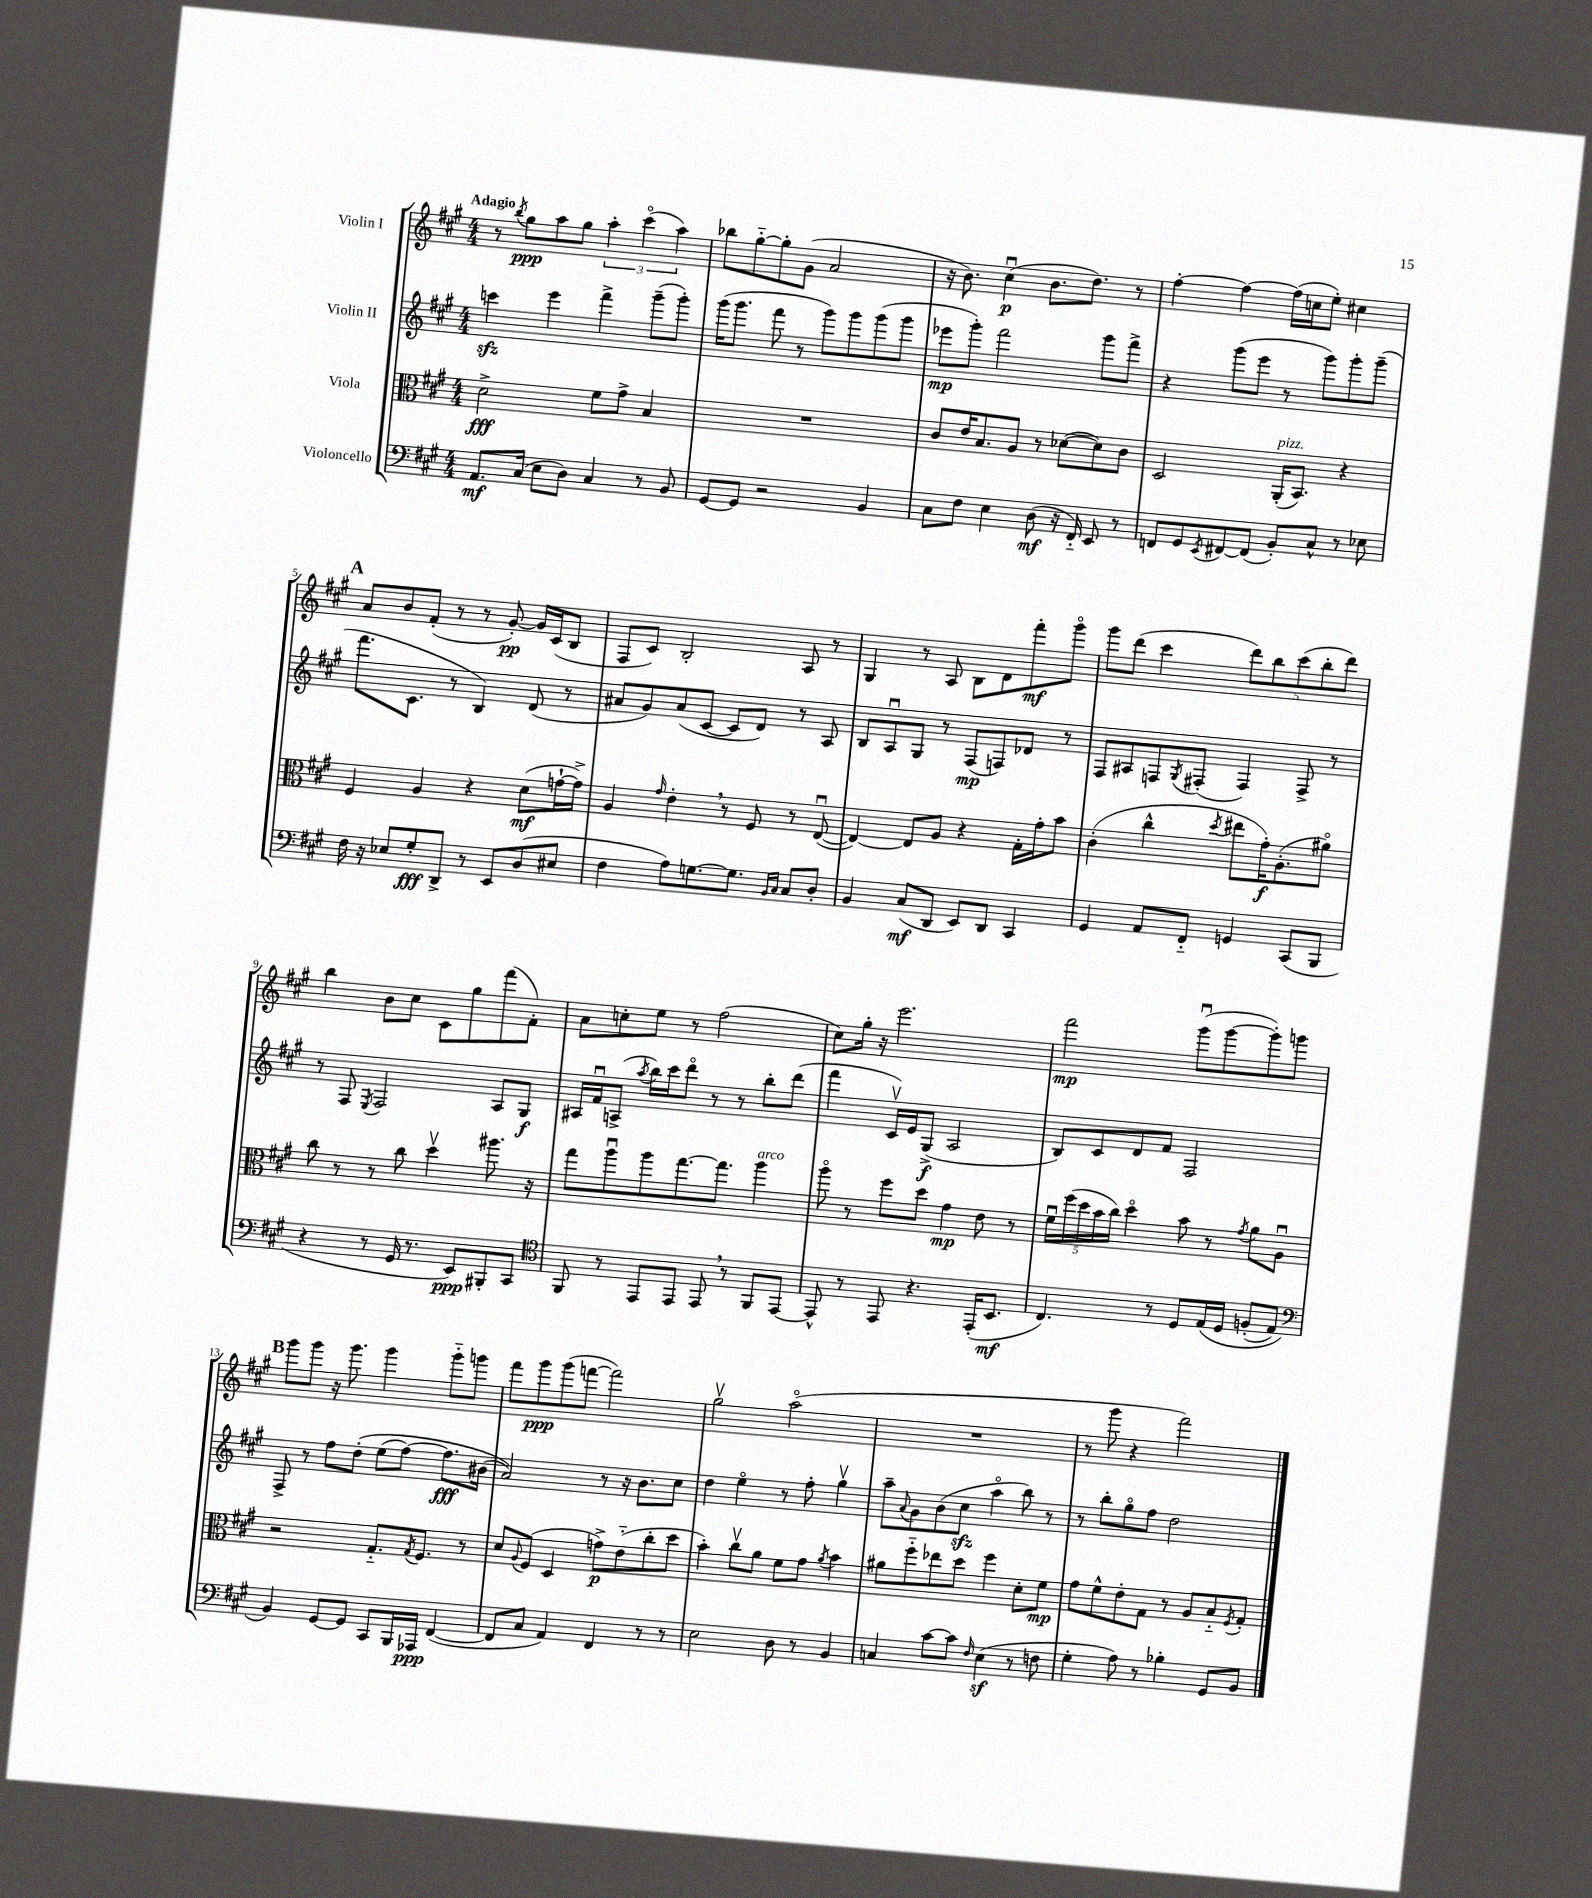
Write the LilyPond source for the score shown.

<<
\new StaffGroup <<
\new Staff = "s0" \with { instrumentName = "Violin I" } {
    \clef treble \key a \major \numericTimeSignature \time 4/4 \tempo "Adagio"
    r8 \acciaccatura { b''8 } gis''8\ppp a''8 gis''8 \tuplet 3/2 { a''4-. cis'''4\flageolet( a''4) } |
    bes''8 gis''8~-_ gis''8-. gis'8( a'2 |
    r16 b'8.) cis''4\downbow\p( b'8. d''8.) r8 |
    fis''4~-. fis''4~ fis''16( c''16 e''8-.) cis''4 |
    \mark \markup { \bold "A" } a'8 b'8 fis'8-.( r8 r8 gis'8~-.\pp) gis'16 cis'16( b8 |
    fis8 cis'8) b2-. a8 r8 |
    gis4 r8 a8 b8 d'8 fis'''8-.\mf gis'''8\flageolet |
    gis'''8 d'''8( cis'''4 \tuplet 5/4 { d'''8) b''8 cis'''8( b''8-. d'''8) } |
    b''4 b'8 cis''8 cis'8 gis''8 fis'''8( fis'8-.) |
    a'8 c''8-. e''8 r8 fis''2( |
    cis''8) gis''16-. r16 e'''2. |
    fis'''2\mp gis'''8\downbow( gis'''8~ gis'''8-.) g'''8 |
    \mark \markup { \bold "B" } gis'''8 gis'''8 r16 gis'''8. gis'''4 gis'''8-_ g'''8 |
    fis'''8 gis'''8\ppp gis'''8( f'''8~ f'''2) |
    gis''2\upbow a''2\flageolet( |
    R1 |
    r8 gis'''8 r4 fis'''2) \bar "|." |
}
\new Staff = "s1" \with { instrumentName = "Violin II" } {
    \clef treble \key a \major \numericTimeSignature \time 4/4
    c'''4\sfz e'''4 fis'''4-> gis'''8--( gis'''8-.) |
    gis'''16( gis'''8. fis'''8 r8 gis'''8) gis'''8 gis'''8( gis'''8 |
    ees'''8\mp gis'''8-.) fis'''2 gis'''8 fis'''8-> |
    r4 gis'''8( e'''8 r8 gis'''8) gis'''8-. gis'''8--( |
    \mark \markup { \bold "A" } fis'''8. cis'8. r8 b4) d'8( r8 |
    ais'8 gis'8) ais'8( cis'8~ cis'8 d'8) r8 a8 |
    b8 a8\downbow gis8 r8 fis8\mp( f8) des'8 r8 |
    fis8 ais8 f8 \acciaccatura { gis8 } fis8-.( fis4) fis8-> r8 |
    r8 fis8 \acciaccatura { e8 } fis2 a8 gis8\f |
    ais16 fis'16\downbow a8->( \acciaccatura { a''8 } b''16) cis'''16 d'''8\flageolet r8 r8 b''8-. d'''8( |
    fis'''4 cis'16\upbow) e'16 gis8->\f( a2 |
    b8) cis'8 d'8 fis'8 fis2 |
    \mark \markup { \bold "B" } fis8-> r8 fis''8 d''8-.\( e''8( fis''8~) fis''8.\fff bis'16( |
    a'2)\) r8 r16 b'8. cis''8 |
    d''4 e''4\flageolet r8 fis''8-. gis''4\upbow |
    a''8-- \appoggiatura { a'8 } gis'8 b'8( cis''8\sfz a''4\flageolet b''8) r8 |
    r8 b''8-. gis''8\flageolet fis''8 d''2 \bar "|." |
}
\new Staff = "s2" \with { instrumentName = "Viola" } {
    \clef alto \key a \major \numericTimeSignature \time 4/4
    d'2->\fff fis'8 gis'8-> b4 |
    R1 |
    cis'8 e'16 b8. a8 r8 des'8~( des'8) cis'8 |
    d2 a,16-.^\markup { \italic "pizz." }( b,8.) r4 |
    \mark \markup { \bold "A" } fis4 a4 r4 d'8\mf( g'16~-! g'16->) |
    a4 \grace { gis'16 } e'4-. \breathe r8 fis8 r8 e8~\downbow( |
    e4~) e8 a8 r4 gis16-. gis'16-. b'8 |
    cis'4-.( cis''4-^ \acciaccatura { d''8 } eis''8 gis'16-.\f) a8.-.( ais'8\flageolet) |
    cis''8 r8 r8 cis''8 d''4\upbow ais''8. r16 |
    gis''8 a''8\downbow a''8 gis''8.~ gis''8. a''4^\markup { \italic "arco" } |
    a''8\flageolet r8 fis''8 d''8 gis'4\mp e'8 r8 |
    \tuplet 5/4 { fis'16\downbow fis''16( d''16 b'16 cis''16) } d''4\flageolet b'8 r8 \acciaccatura { gis'8 } a'8 a8\downbow |
    \mark \markup { \bold "B" } r2 gis8.-_ \acciaccatura { gis8 } fis8. r8 |
    d'8 \appoggiatura { a8 } fis8( d4 g'8->\p) e'8-_( cis''8-. d''8 |
    b'4-.) cis''8\upbow a'8 fis'8 gis'8 \acciaccatura { a'8 } b'4 |
    ais'8 fis''8-_ ees''8 d''8 fis''4 d'8-. fis'8\mp |
    gis'8 fis'8-^ e'8-. gis8 r8 a8 b8-_ \acciaccatura { fis8 } gis8-. \bar "|." |
}
\new Staff = "s3" \with { instrumentName = "Violoncello" } {
    \clef bass \key a \major \numericTimeSignature \time 4/4
    a,8.\mf cis16( e8 d8) cis4 r8 b,8 |
    gis,8~ gis,8 r2 b,4 |
    cis8 fis8 e4 d8\mf( r16 fis,16-_) e,8 r8 |
    f,8 gis,8 \acciaccatura { e,8 } fis,8~ fis,8( b,8-.) cis8-^ r8 ees8 |
    \mark \markup { \bold "A" } fis16 r16 ees8 gis8-.\fff d,8-> r8 e,8 d8( eis8 |
    fis4 a8) g8.~ g8. \grace { b,16 cis16 } cis8 d8-. |
    b,4 cis8\mf( d,8 e,8) d,8 cis,4 |
    gis,4 a,8 fis,8-_ g,4 cis,8( b,,8 |
    r4 r8 gis,16 r8. e,8\ppp) bis,,8-. cis,8 |
    \clef tenor fis,8 r8 e,8 e,8 e,8 \breathe r8 fis,8 e,8~ |
    e,8-^ r8 e,8 r4. e,16-.( b,8.\mf |
    cis4.) r8 d8 e16\( d16 f8-.( e8) |
    \mark \markup { \bold "B" } \clef bass b,4\) gis,8~ gis,8 cis,8 b,,16 aes,,16\ppp fis,4~( |
    fis,8 cis8 a,4) fis,4 r8 r8 |
    e2 d8 r8 b,4 |
    c4 cis'8~ cis'8 \grace { fis16 } e4\sf( r8 f8 |
    gis4-. a8) r8 bes4-. gis,8 b,8 \bar "|." |
}
>>
>>
